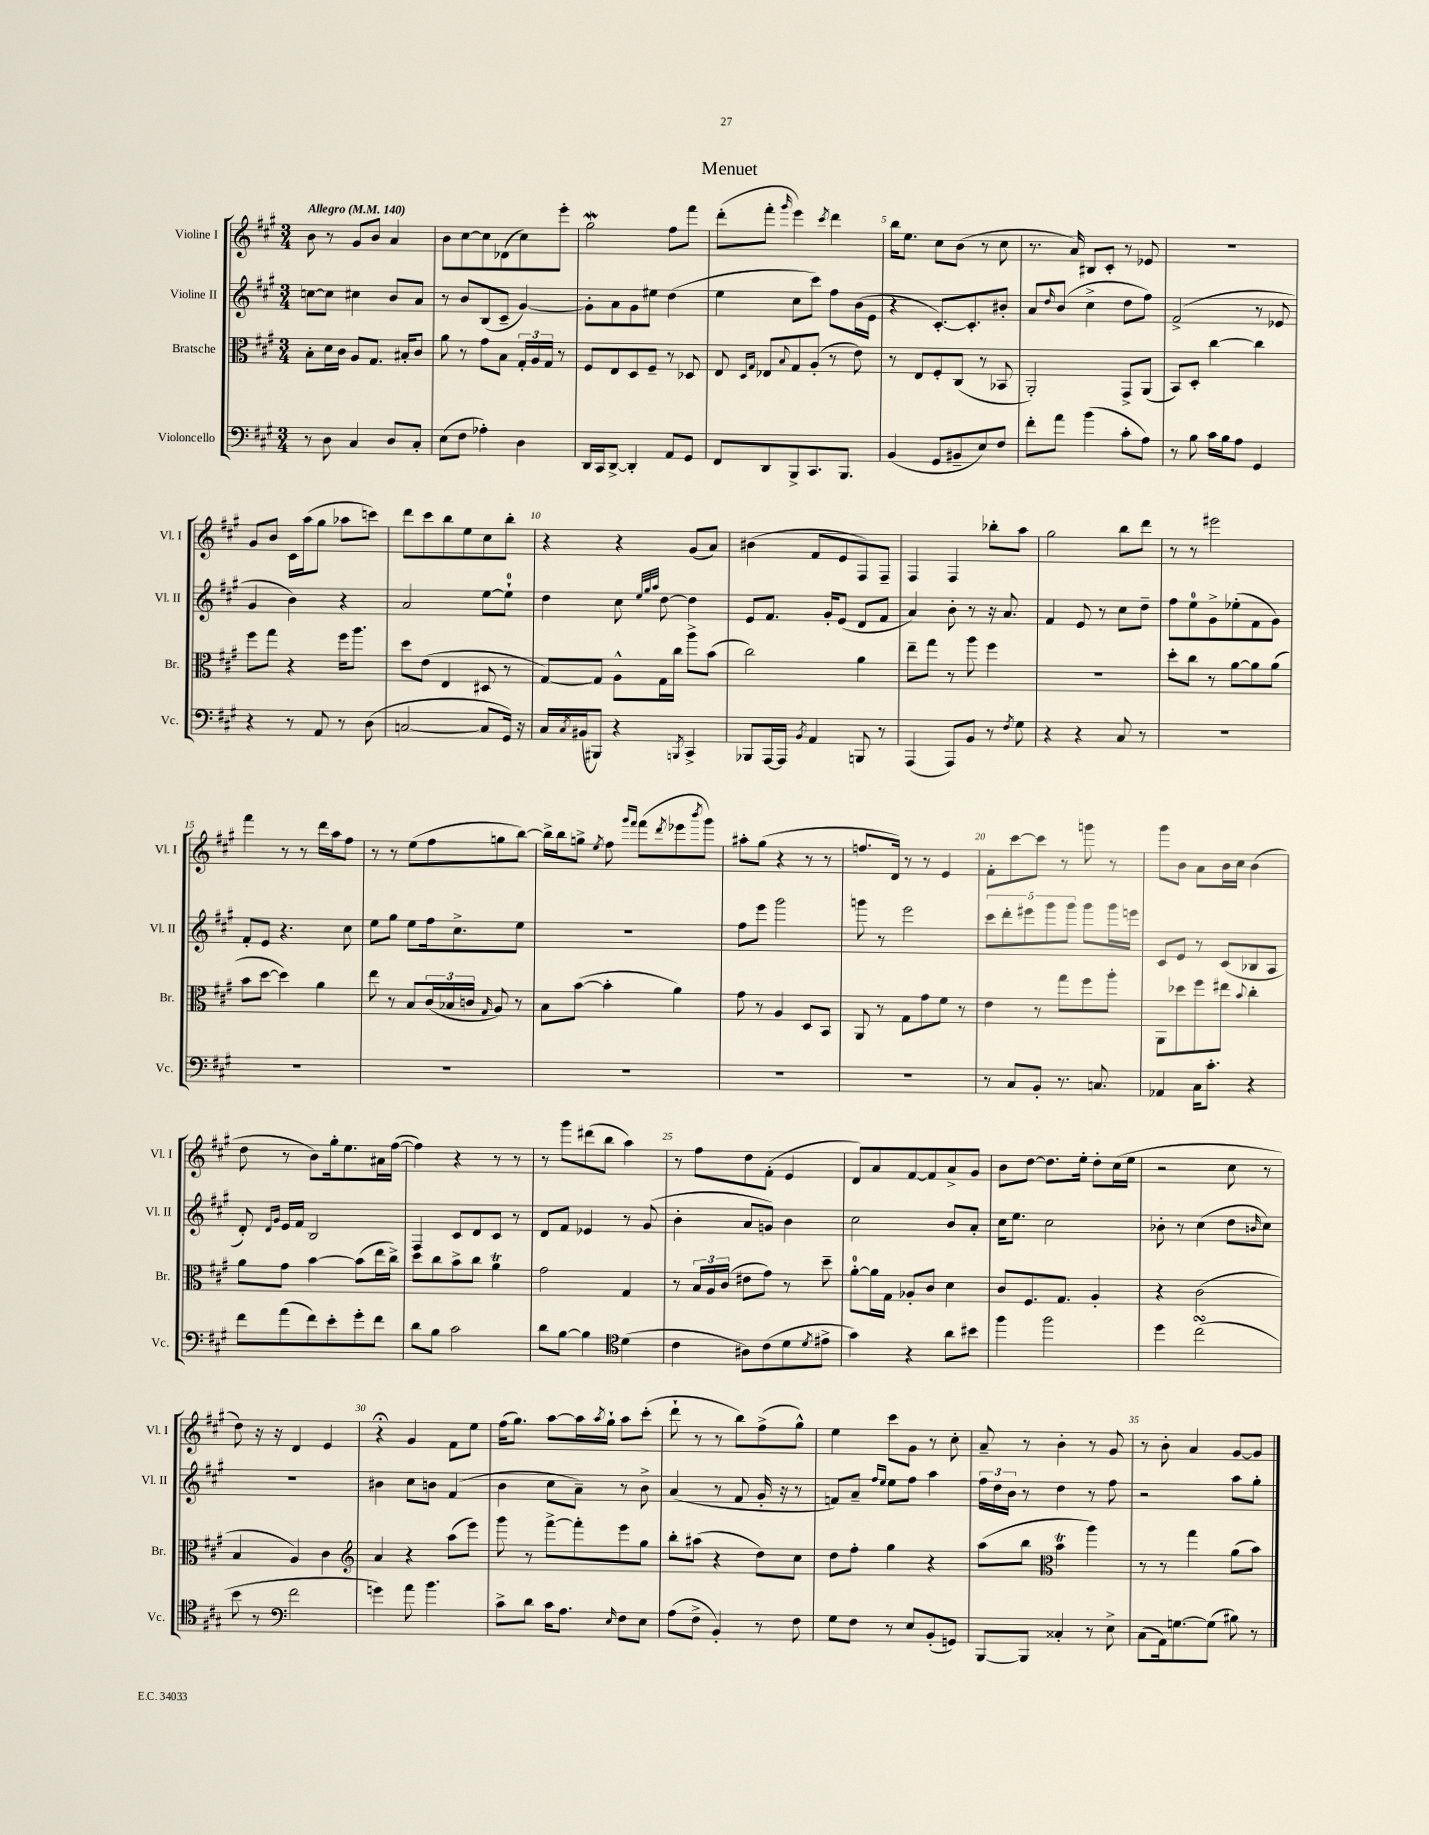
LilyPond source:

\header { title = "Menuet" }
<<
\new StaffGroup <<
\new Staff = "s0" \with { instrumentName = "Violine I" shortInstrumentName = "Vl. I" } {
    \clef treble \key a \major \numericTimeSignature \time 3/4 \tempo "Allegro" 4 = 140
    b'8 r8 gis'8 b'8 a'4 |
    b'8 cis''8~ cis''8 des'8( cis''8) e'''8-. |
    gis''2\mordent fis''8 fis'''8 |
    d'''8-.( fis'''8-. \grace { gis'''16 } e'''4) \acciaccatura { cis'''8 } d'''4 |
    b''16 e''8. cis''8 b'8( r8 cis''8 |
    r8. a'16) bis8 cis'8-. r8 ees'8 |
    R2. |
    gis'8 b'8 cis'16 a''16( gis''8 aes''8 c'''8) |
    d'''8 cis'''8 b''8 e''8 cis''8 b''8-. |
    r4 r4 gis'8( a'8) |
    bis'4( fis'8 e'8 fis8) fis8-- |
    fis4 fis4 bes''8-. a''8 |
    gis''2 b''8 d'''8 |
    r8 r8 eis'''2 |
    fis'''4 r8 r8 d'''16 a''16 fis''8 |
    r8 r8 e''8( fis''8 g''8 b''8~) |
    b''16-> b''16 g''8-> \acciaccatura { e''8 } fis''8 \grace { gis'''16 fis'''16 } fis'''8( \acciaccatura { d'''8 } ees'''8 \acciaccatura { b'''8 } gis'''8) |
    ais''8-. gis''8( r4 r8 r8 |
    f''8. d'16) r8 r8 e'4 |
    fis'8-. cis'''8~ cis'''8 r8 g'''8 r8 |
    gis'''8 b'8 a'8 b'16 cis''16 b'4( |
    d''8 r8 b'8) gis''16-. e''8. ais'16 fis''16~( |
    fis''4) r4 r8 r8 |
    r8 gis'''8 dis'''8( b''8 a''4) |
    r8 fis''8 d''8 fis'8-.( e'4 |
    d'8) a'8 fis'8~ fis'8 a'8-> gis'8 |
    b'8 d''8~ d''8. e''16-. d''8-. cis''16( e''16 |
    r2 cis''8 r8 |
    d''8) r16 r16 d'4 e'4 |
    r4\fermata gis'4 fis'8 e''8 |
    fis''16( gis''8.) a''8~ a''16 \acciaccatura { a''8 } gis''16-! a''8 cis'''8-.( |
    d'''8-! r8 r8 b''8) fis''8->( gis''8-^) |
    e''4 cis'''8 gis'8 r8 cis''8-. |
    a'8-- r8 b'4-. r8 gis'8 |
    r8 b'8-. a'4 gis'8~ gis'8 \bar "|." |
}
\new Staff = "s1" \with { instrumentName = "Violine II" shortInstrumentName = "Vl. II" } {
    \clef treble \key a \major \numericTimeSignature \time 3/4
    c''8~ c''8 cis''4 b'8 a'8 |
    r8 b'8 b8( cis'8-- gis'4~) |
    gis'8-. a'8 gis'8 eis''8 d''4( |
    e''4 cis''8 cis'''8) fis''8 b'16( e'16 |
    r4 cis'8.~-.) cis'8.-. bis'8-. |
    a'8 \grace { d''16 } b'8( cis''4-> d''8 fis''8) |
    fis'2->( r8 ees'8 |
    gis'4 b'4) r4 |
    a'2 e''8~ e''8-0-! |
    d''4 cis''8 \grace { e''32 gis''32 a''32 } d''8~ d''4 |
    e'8 fis'8. gis'16-. e'8( d'8 fis'8 |
    a'4) b'8-. r8 r16 a'8. |
    fis'4 e'8 r8 cis''8 d''8-- |
    fis''8 e''8-0 gis'8-> ees''8-.( fis'8 gis'8) |
    fis'8-. e'8 r4. cis''8 |
    e''8 gis''8 e''8 fis''16 cis''8.-> e''8 |
    R2. |
    fis''8 e'''8 gis'''2 |
    g'''8 r8 e'''2 |
    \tuplet 5/4 { cis'''8 d'''8-. eis'''8 gis'''8 gis'''8 } gis'''8 gis'''16 e'''16 |
    cis'8 e'8 r8 cis'8( bes8 a8 |
    d'8-.) \grace { d'16 gis'16 } e'16 fis'16 b2 |
    fis4 cis'8 d'8 cis'8 r8 |
    d'8 fis'8 ees'4 r8 gis'8( |
    b'4-. a'8 g'8) b'4 |
    cis''2 b'8 a'8-. |
    cis''16 e''8. cis''2 |
    bes'8-. r8 cis''4( d''8 \grace { b'16 } cis''8) |
    R2. |
    bis'4 cis''8 b'8 fis'4( |
    b'4 cis''8 a'8--) r8 b'8-> |
    a'4( r8 fis'8 gis'16-. r16 r8 |
    f'8) a'8-- \grace { fis''16 e''16 } e''8 fis''8 a''4 |
    \tuplet 3/2 { fis''16 d''16 b'16 } r8 d''4 r8 fis''8 |
    r2 a''8 gis''8-. \bar "|." |
}
\new Staff = "s2" \with { instrumentName = "Bratsche" shortInstrumentName = "Br." } {
    \clef alto \key a \major \numericTimeSignature \time 3/4
    b8-. d'16 cis'16 a8 gis8. bis16-. cis'8 |
    a'8 r8 gis'8 b8 \tuplet 3/2 { gis16-. a16 gis16 } r8 |
    fis8 e8 d8 fis8-- r8 des8 |
    e8 \grace { d16 gis16 } ees8 \appoggiatura { b8 } gis8 a8-.( r8 e'8) |
    r8 e8 fis8-. cis8( r8 bes,8 |
    a,2-.) gis,8-> a,8( |
    b,8) d8-. cis''4~ cis''4 |
    fis''8 gis''8 r4 fis''16 a''8. |
    d''8 e'8( e4 dis8 r8 |
    gis8~) gis8 a8-^ gis16 cis''16 a''8-> b'8( |
    cis''2) a'4 |
    e''8-- gis''8 r8 a''8 fis''4 |
    R2. |
    d''8-. cis''8 r8 a'8~ a'8 a'8( |
    b'8 d''8~ d''4) a'4 |
    e''8 r8 b8 \tuplet 3/2 { cis'16( bes16 c'16 } \grace { gis16 } a8) r8 |
    b8 b'8~( b'4-. a'4) |
    gis'8 r8 a4 d8 b,8 |
    a,8 r8 gis8 gis'8 fis'8 r8 |
    e'4 r8 gis''8 fis''8 a''8-. |
    a,8 des''8 fis''8 eis''8 \appoggiatura { b'8 } cis''4-. |
    a'8 gis'8 b'4~ b'8( e''16 cis''16->) |
    d''8 cis''8 b'8-> cis''8 a'4\trill |
    gis'2 gis4 |
    r8 \tuplet 3/2 { b16 a16 cis'16( } eis'8 gis'8) r8 d''8-- |
    a'8-0~-. a'16 gis16 aes8-. cis'8 d'4 |
    cis'8 fis8. gis8. a4-. |
    r4 cis'2( |
    b4 a4) cis'4 |
    \clef treble a'4 r4 a''8( e'''8) |
    gis'''8 r8 fis'''8~-> fis'''8-. e'''8 gis''8 |
    b''8-. ais''8( r4 d''8) cis''8 |
    d''8 fis''8-. gis''4 r4 |
    a''8( b''8 \clef alto b'4\trill a''4) |
    r8 r8 gis''4 a'8( b'8) \bar "|." |
}
\new Staff = "s3" \with { instrumentName = "Violoncello" shortInstrumentName = "Vc." } {
    \clef bass \key a \major \numericTimeSignature \time 3/4
    r8 d8 cis4 d8 cis8-. |
    e8( fis8 aes4-.) d4 |
    d,16 cis,16 d,8~-> d,4-. a,8 gis,8 |
    fis,8 d,8 b,,8-> cis,8. b,,8. |
    b,4( gis,8 bis,8-- e8) fis8 |
    fis'8-. a'8 b'4( cis'8-. a8) |
    r8 b8 cis'16 b16 a8 gis,4 |
    r4 r8 a,8 r8 d8( |
    c2~ c8 gis,16) r16 |
    cis16 \acciaccatura { cis8 } bis,16( bis,,8) r4 \acciaccatura { b,,8 } cis,4-> |
    bes,,8 a,,16~ a,,16 \acciaccatura { b,8 } a,4 b,,8 r8 |
    a,,4( a,,8) b,8 r8 \acciaccatura { fis8 } gis8 |
    r4 r4 cis8 r8 |
    R2. |
    R2. |
    R2. |
    R2. |
    R2. |
    R2. |
    r8 cis8 b,8-. r8. c8. |
    aes,4 cis16 cis'8.-. r4 |
    fis'8 a'8( fis'8) e'8-. gis'8-. fis'8 |
    d'8 b8 cis'2 |
    d'8 b8~ b4 \clef tenor d'4( |
    cis'4 ais8) cis'8( d'8 \acciaccatura { d'8 } eis'8-> |
    gis'4) r4 a'8 bis'8 |
    fis''4 fis''2 |
    d''4 cis''2\turn( |
    b'8 r8 \clef bass fis'2 |
    g'4) a'8 b'4. |
    cis'8-> d'8 cis'16 a8. \grace { e16 } fis8 e8 |
    a8( fis8-> b,4-.) r8 fis8 |
    gis8 fis8 r8 e8 b,8-.( g,8) |
    b,,8~ b,,8 cisis4-. r8 e8-> |
    cis8( a,16) g8.~ g8( bis8) r8 \bar "|." |
}
>>
>>
\layout { \context { \Score \override BarNumber.break-visibility = ##(#f #t #t) barNumberVisibility = #(every-nth-bar-number-visible 5) } }
